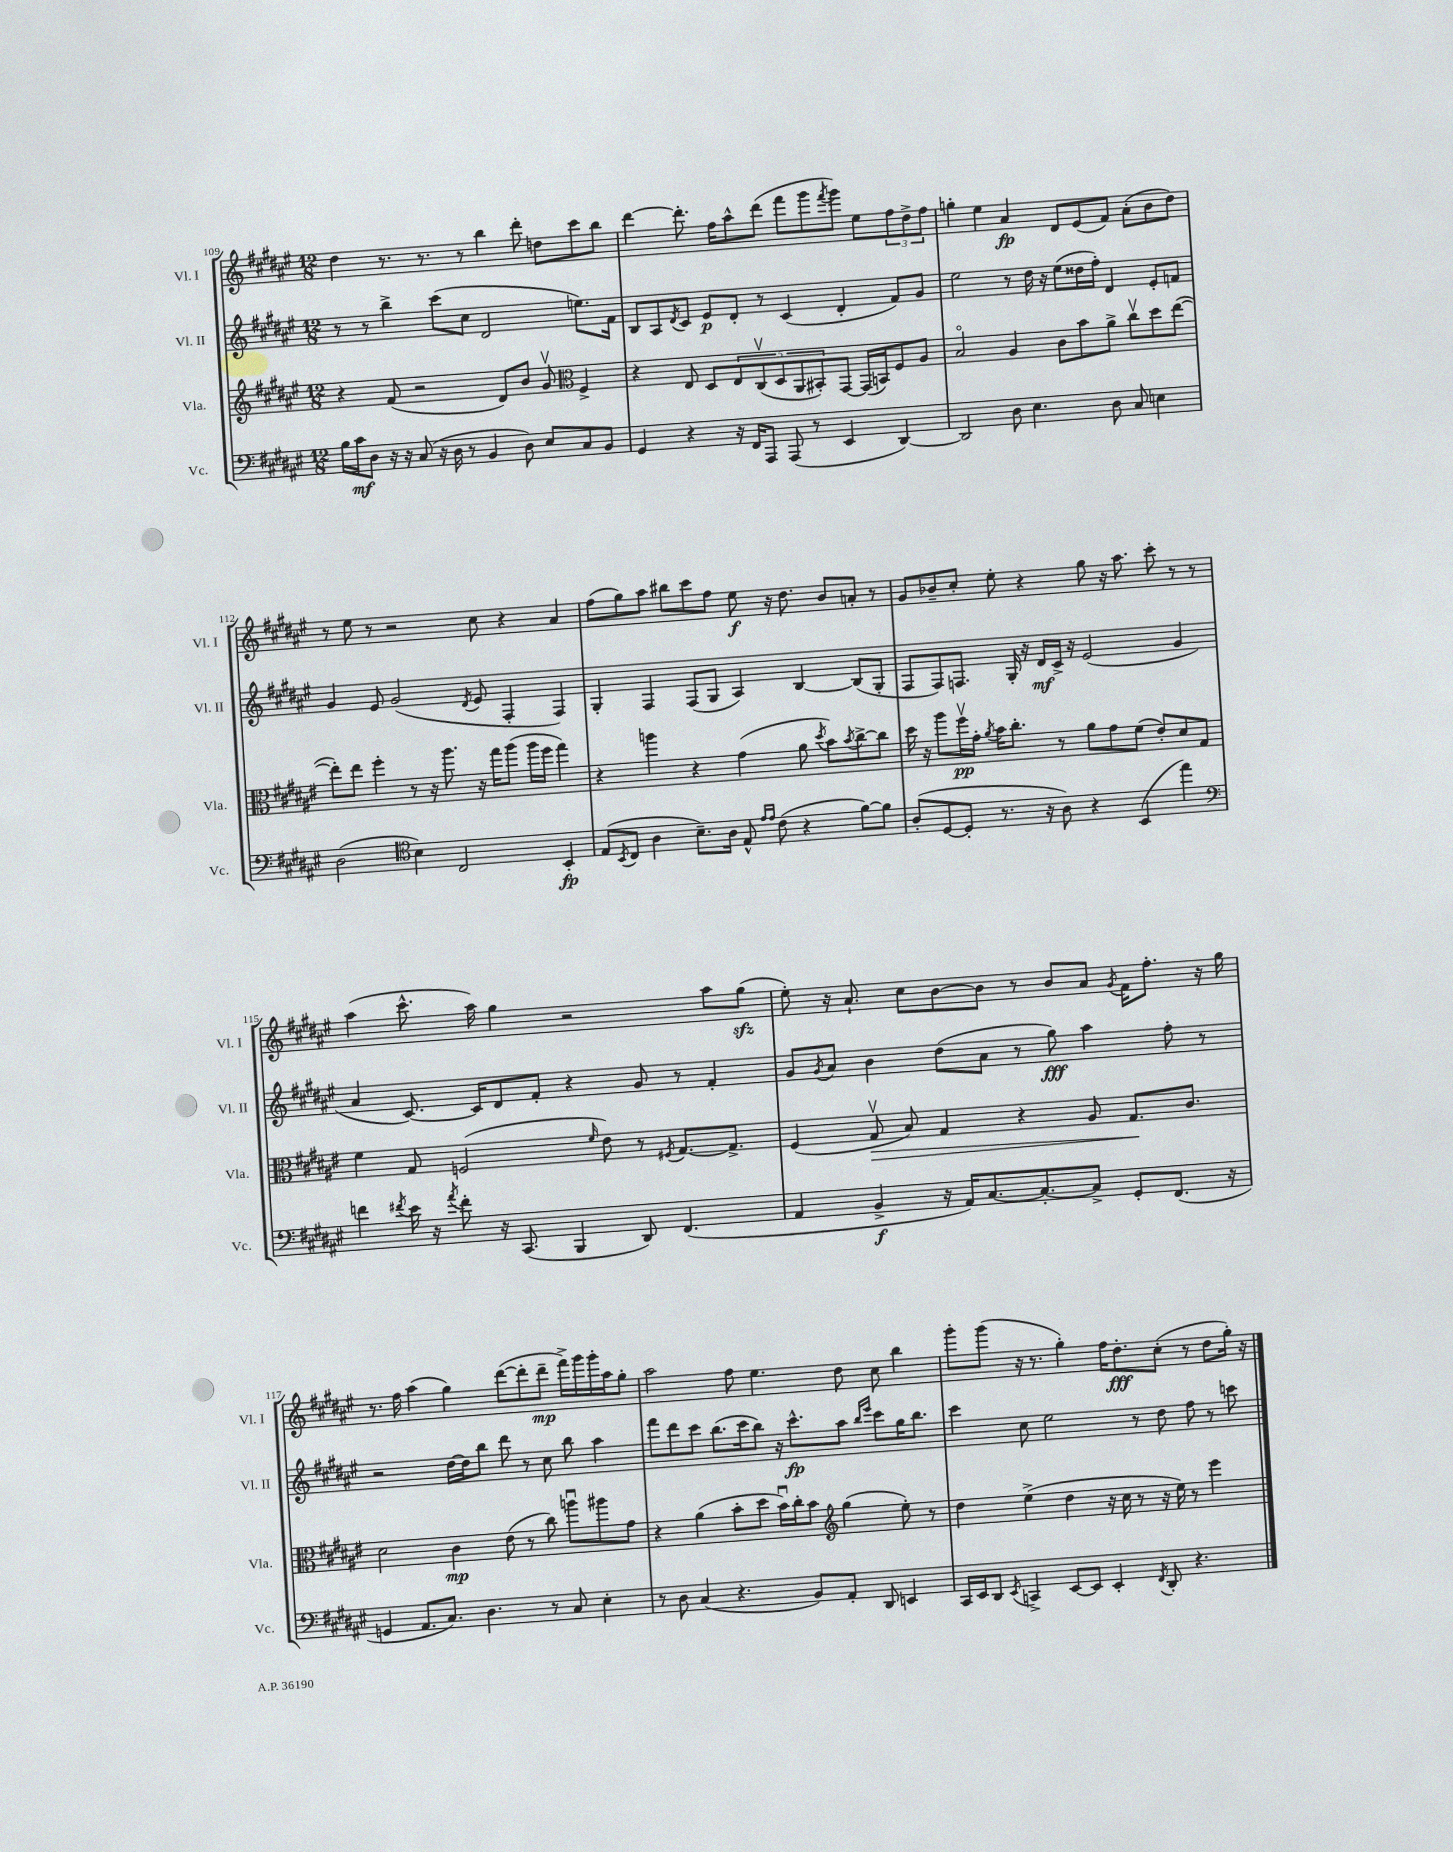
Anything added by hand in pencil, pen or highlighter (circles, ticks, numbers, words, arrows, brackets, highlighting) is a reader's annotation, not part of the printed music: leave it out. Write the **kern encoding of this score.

**kern	**dynam	**kern	**dynam	**kern	**dynam	**kern	**dynam
*part4	*part4	*part3	*part3	*part2	*part2	*part1	*part1
*staff4	*staff4	*staff3	*staff3	*staff2	*staff2	*staff1	*staff1
*I"Vc.	*	*I"Vla.	*	*I"Vl. II	*	*I"Vl. I	*
*I'Vc.	*	*I'Vla.	*	*I'Vl. II	*	*I'Vl. I	*
*clefF4	*	*clefG2	*	*clefG2	*	*clefG2	*
*k[f#c#g#d#a#e#]	*	*k[f#c#g#d#a#e#]	*	*k[f#c#g#d#a#e#]	*	*k[f#c#g#d#a#e#]	*
*M12/8	*	*M12/8	*	*M12/8	*	*M12/8	*
=109	=109	=109	=109	=109	=109	=109	=109
16B\LL	.	4r	.	8r	.	4dd#\	.
16c#\J	mf	.	.	.	.	.	.
8D#\J	.	.	.	8r	.	.	.
16r	.	(8f#/	.	4bb^\	.	8.r	.
16r	.	.	.	.	.	.	.
(8C#/	.	2r	.	.	.	.	.
.	.	.	.	.	.	8.r	.
16r	.	.	.	(8ccc#\L	.	.	.
16D#\	.	.	.	.	.	.	.
8r	.	.	.	8cc#\J	.	8r	.
4BB/	.	.	.	2d#/	.	4bb\	.
.	.	8d#/L)	.	.	.	.	.
8D#\)	.	8b/J	.	.	.	8ddd#'\	.
8E#/L	.	8g#v/	.	.	.	8ddn\L	.
*	*	*clefC3	*	*	*	*	*
8C#/	.	4F#^/	.	8.een\L)	.	8ccc#\	.
8BB/J	.	.	.	.	.	8bb\J	.
.	.	.	.	16f#\Jk	.	.	.
=110	=110	=110	=110	=110	=110	=110	=110
4GG#/	.	4r	.	8B/L	.	[4ddd#\	.
.	.	.	.	8A#/	.	.	.
.	.	.	.	8qd#/	.	.	.
4r	.	8E#/	.	8c#/J	.	8.ddd#'\]	.
.	.	8D#/L	.	8e#/L	p	.	.
.	.	.	.	.	.	16ff#\KL	.
16r	.	10E#/	.	8d#'/J	.	8aa#^^\	.
16FF#/KL	.	.	.	.	.	.	.
.	.	(10C#v/	.	.	.	.	.
8AAA#/J	.	.	.	8r	.	(8ddd#\J	.
.	.	10D#/	.	.	.	.	.
(8AAA#/	.	.	.	(4c#/	.	8fff#\L	.
.	.	10AA#/	.	.	.	.	.
8r	.	.	.	.	.	8ggg#\	.
.	.	10BB#X'/)	.	.	.	.	.
.	.	.	.	.	.	8qfff#/	.
4EE#/	.	[8GG#/J	.	4d#'/	.	8ggg#\J)	.
.	.	(16GG#/LL]	.	.	.	8ee#\L	.
.	.	16BBn/J)	.	.	.	.	.
[4DD#/)	.	8F#/	.	8f#/L)	.	12ff#\	.
.	.	.	.	.	.	12dd#^\	.
.	.	8A#/J	.	8g#/J	.	.	.
.	.	.	.	.	.	12ff#\J	.
=111	=111	=111	=111	=111	=111	=111	=111
2DD#/]	.	2B/	.	2ee#\	.	4ggn'\	.
.	.	.	.	.	.	4ee#\	.
8D#\	.	4A#/	.	8r	.	4a#/	fp
4.E#\	.	.	.	16dd#\	.	.	.
.	.	.	.	16r	.	.	.
.	.	8c#\L	.	(8ee#\L	.	8d#/L	.
.	.	8b\	.	16dd##X\L	.	(8e#/	.
.	.	.	.	16ff#'\JJ)	.	.	.
8D#\	.	8a#^\J	.	4d#/	.	8f#/J)	.
8C#/	.	8cc#v\L	.	.	.	(8a#'\L	.
4En\	.	8dd#\	.	8e#'/L	.	8b\	.
.	.	([8ee#\J	.	8fn/J	.	8dd#\J)	.
!!LO:LB:g=z
=112	=112	=112	=112	=112	=112	=112	=112
(2D#\	.	8ee#'\L])	.	4g#/	.	8r	.
.	.	8ee#\J	.	.	.	8ee#\	.
.	.	4ff#'\	.	8e#/	.	8r	.
.	.	.	.	(2g#/	.	2r	.
*clefC4	*	*	*	*	*	*	*
4B\)	.	8r	.	.	.	.	.
.	.	16r	.	.	.	.	.
.	.	8.aa#\	.	.	.	.	.
2C#/	.	.	.	.	.	.	.
.	.	.	.	8qd#/	.	.	.
.	.	16r	.	8e#/	.	8cc#\	.
.	.	16gg#\KL	.	.	.	.	.
.	.	(8aa#\J	.	4F#'/	.	4r	.
.	.	16aa#\LL	.	.	.	.	.
.	.	16ff#\JJ	.	.	.	.	.
4BB'/	fp	4gg#\)	.	4F#/)	.	4a#/	.
=113	=113	=113	=113	=113	=113	=113	=113
(8E#/L	.	4r	.	4G#'/	.	(8ff#\L	.
8qBB/	.	.	.	.	.	.	.
8C#/J	.	.	.	.	.	8gg#\)	.
4A#\	.	4aan\	.	4F#/	.	8aa#\J	.
.	.	.	.	.	.	8bb#X\L	.
8.B~\L)	.	4r	.	(8F#/L	.	8ccc#\	.
.	.	.	.	8G#/J	.	8ff#\J	.
16A#\Jk	.	.	.	.	.	.	.
8E#^^/	.	(4g#\	.	4A#/)	.	8ee#\	f
16qqe#/LL	.	.	.	.	.	.	.
16qqe#/JJ	.	.	.	.	.	.	.
(8c#\	.	.	.	.	.	16r	.
.	.	.	.	.	.	8.dd#\	.
4r	.	8a#\	.	[4B/	.	.	.
.	.	8qdd#/	.	.	.	.	.
.	.	8b\L)	.	.	.	8b/L	.
.	.	8qb/	.	.	.	.	.
[8f#\L)	.	[8cc#^\	.	(8B/L]	.	8an'/J	.
8f#\J]	.	8cc#\J]	.	8G#'/J	.	8r	.
=114	=114	=114	=114	=114	=114	=114	=114
(8A#'/L	.	16dd#\	.	8F#/L	.	8g#/L	.
.	.	16r	.	.	.	.	.
[8D#/	.	8aa#\L	.	8F#/)	.	8b-X~/	.
8D#'/J]	.	16ff#v\L	pp	8.Fn/J	.	8cc#'/J	.
.	.	16g#'\JJ	.	.	.	.	.
.	.	8qa#/	.	.	.	.	.
8.r	.	16b\KL	.	.	.	8ee#'\	.
.	.	8.cc#'\J	.	16G#'/	.	.	.
.	.	.	.	16r	.	4r	.
16r	.	.	.	16d#/LL	mf	.	.
8A#\)	.	8r	.	16c#^/JJ	.	.	.
.	.	.	.	16r	.	.	.
4r	.	8a#\L	.	(2e#/	.	8gg#\	.
.	.	8g#\	.	.	.	16r	.
.	.	.	.	.	.	8.aa#\	.
(4BB/	.	(8f#\J	.	.	.	.	.
.	.	8e#'/L)	.	.	.	8ccc#'\	.
4ee#\)	.	8d#/	.	4g#/	.	8r	.
.	.	8G#/J	.	.	.	8r	.
!!LO:LB:g=z
=115	=115	=115	=115	=115	=115	=115	=115
*clefF4	*	*	*	*	*	*	*
4fn\	.	4f#\	.	4a#/	.	(4aa#\	.
8qf#X/	.	.	.	.	.	.	.
16e#\	.	8G#/	.	[8.c#/)	.	8.ccc#^^\	.
16r	.	.	.	.	.	.	.
8qa#/	.	.	.	.	.	.	.
8f#'\	.	(2Fn/	.	.	.	.	.
.	.	.	.	16c#/KL]	.	16aa#\)	.
16r	.	.	.	8d#/	.	4gg#\	.
(8.CC#/	.	.	.	.	.	.	.
.	.	.	.	8f#'/J	.	.	.
4BBB/	.	.	.	4r	.	2r	.
.	.	16qqf#/	.	.	.	.	.
.	.	8e#\)	.	.	.	.	.
8DD#/)	.	8r	.	8g#/	.	.	.
.	.	8qF#X/	.	.	.	.	.
(4.FF#/	.	[8.G#/L	.	8r	.	.	.
.	.	.	.	4f#'/	.	8aa#\L	.
.	.	8.G#^/J]	.	.	.	.	.
.	.	.	.	.	.	(8gg#zz\J	.
=116	=116	=116	=116	=116	=116	=116	=116
4AA#/	.	(4F#/	.	8g#/L	.	8ee#'\)	.
.	.	.	.	8qg#/	.	.	.
.	.	.	.	8a#/J	.	16r	.
.	.	.	.	.	.	8.a#`/	.
!	!	!	!LO:HP:b	!	!	!	!
4BB^/	f	8G#v/	>	4b\	.	.	.
.	.	8B/)	.	.	.	8cc#\L	.
16r	.	4G#/	.	(8dd#\L	.	[8b\	.
16AA#/KL)	.	.	.	.	.	.	.
[8.C#/	.	.	.	8a#\J	.	8b\J]	.
.	.	4r	.	8r	.	8r	.
8.C#'/_	.	.	.	.	.	.	.
.	.	.	.	8gg#\)	fff	8b/L	.
8C#^/J]	.	8A#/	.	4aa#\	.	8a#/J	.
.	.	.	.	.	.	8qg#/	.
8GG#'/L	.	8.G#/L	.	.	.	16f#\KL	.
.	.	.	.	.	.	8.ff#'\J	.
(8.FF#/J	.	.	.	8ff#'\	.	.	.
.	.	8.c#/J	]	.	.	.	.
.	.	.	.	8r	.	16r	.
16r	.	.	.	.	.	16gg#\	.
!!LO:LB:g=z
=117	=117	=117	=117	=117	=117	=117	=117
4GGn/	.	2d#\	.	2r	.	8.r	.
.	.	.	.	.	.	16ff#\	.
8.AA#/L	.	.	.	.	.	(4aa#\	.
8.C#/J)	.	.	.	.	.	.	.
.	.	4c#\	mp	[16dd#\LL	.	4gg#\)	.
.	.	.	.	16dd#\J]	.	.	.
4.D#\	.	.	.	8bb\J	.	.	.
.	.	(8e#\	.	8ddd#\	.	([8ddd#\L	.
.	.	8r	.	8r	.	8ddd#'\]	.
8r	.	8cc#\)	.	8cc#\	.	8ddd#~\J	mp
8C#/	.	8aanu\L	.	8bb\	.	16fff#^\LL)	.
.	.	.	.	.	.	16ggg#\	.
4E#'\	.	8aa#X\	.	4aa#\	.	16ggg#'\	.
.	.	.	.	.	.	16aa#\J	.
.	.	8g#\J	.	.	.	8gg#'\J	.
=118	=118	=118	=118	=118	=118	=118	=118
8r	.	4r	.	8fff#\L	.	2aa#\	.
8D#\	.	.	.	8ddd#\	.	.	.
(4C#/	.	(4a#\	.	8ccc#\J	.	.	.
.	.	.	.	(8.bb\L	.	.	.
4.r	.	8b'\L	.	.	.	8ff#\	.
.	.	.	.	16ccc#\k	.	.	.
.	.	8dd#\J	.	8bb\J)	.	4.ee#\	.
.	.	16bu\LL)	.	16r	.	.	.
.	.	16cc#'\J	.	8.ccc#^^\L	fp	.	.
8BB/L)	.	8b\J	.	.	.	.	.
*	*	*clefG2	*	*	*	*	*
8AA#'/J	.	(4gg#\	.	8aa#\J	.	8dd#\	.
.	.	.	.	16qqbb/LL	.	.	.
.	.	.	.	16qqeee#/JJ	.	.	.
8DD#/	.	.	.	8ccc#\L	.	8cc#\	.
4EEn/	.	8ee#'\)	.	16gg#\K	.	4bb\	.
.	.	.	.	8.bb\J	.	.	.
.	.	8r	.	.	.	.	.
=119	=119	=119	=119	=119	=119	=119	=119
16CC#/LL	.	4dd#\	.	4ccc#\	.	8ggg#'\L	.
16EE#/J	.	.	.	.	.	.	.
8DD#/J	.	.	.	.	.	(8ggg#\J	.
8qEE#/	.	.	.	.	.	.	.
4CCn^/	.	(4ee#^\	.	8cc#\	.	16r	.
.	.	.	.	.	.	8.r	.
.	.	.	.	2ee#\	.	.	.
[8EE#/L	.	4dd#\	.	.	.	4gg#'\)	.
8EE#/J]	.	.	.	.	.	.	.
4EE#'/	.	16r	.	.	.	16ff#\KL	.
.	.	16cc#\	.	.	.	8.dd#'\	fff
.	.	8r	.	8r	.	.	.
8qFF#/	.	.	.	.	.	.	.
8DD#'/	.	16r	.	8dd#\	.	(8cc#'\J	.
.	.	16ee#\)	.	.	.	.	.
4.r	.	8r	.	8ff#\	.	8r	.
.	.	4eee#\	.	8r	.	8dd#\L	.
.	.	.	.	8cccn\	.	16gg#'\Jk)	.
.	.	.	.	.	.	16r	.
==	==	==	==	==	==	==	==
*-	*-	*-	*-	*-	*-	*-	*-
